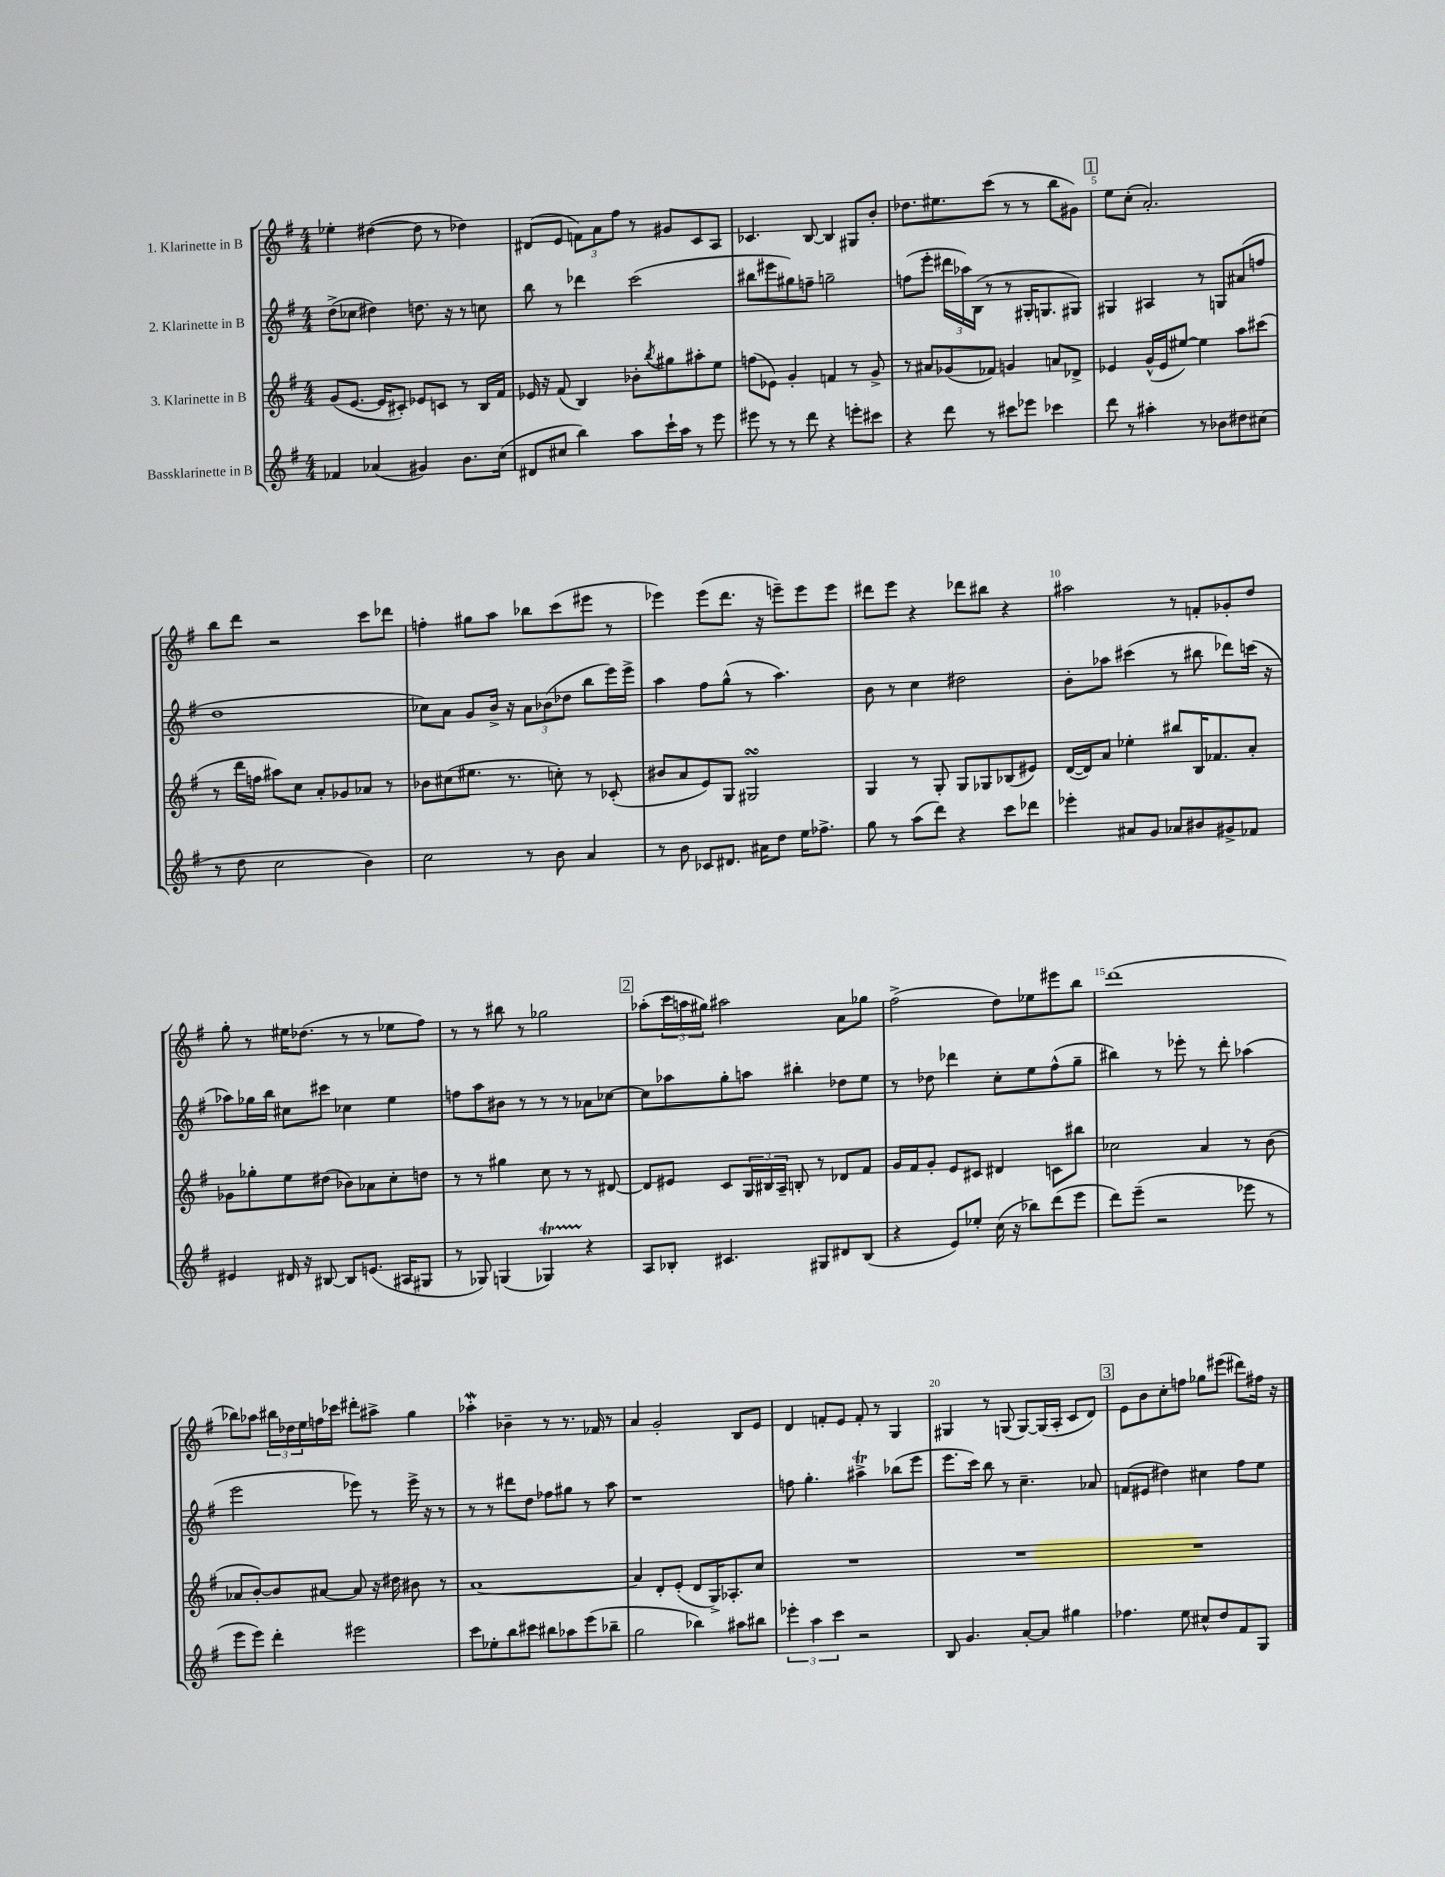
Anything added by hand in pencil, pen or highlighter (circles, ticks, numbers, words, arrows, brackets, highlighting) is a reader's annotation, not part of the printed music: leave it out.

**kern	**kern	**kern	**kern
*part4	*part3	*part2	*part1
*staff4	*staff3	*staff2	*staff1
*I"Bassklarinette in B	*I"3. Klarinette in B	*I"2. Klarinette in B	*I"1. Klarinette in B
*clefG2	*clefG2	*clefG2	*clefG2
*k[f#]	*k[f#]	*k[f#]	*k[f#]
*M4/4	*M4/4	*M4/4	*M4/4
=1	=1	=1	=1
4f-X/	(8g/L	(8dd^\L	4ee-X'\
.	[8.e/J	8cc-X\J	.
(4a-X/	.	4dd#X\)	([4dd#X\
.	16e/KL]	.	.
.	8c#X'/J)	.	.
4g#X/)	8e-X/L	8.ddn\	8dd#\]
.	8cn/J	.	8r
.	.	16r	.
8.b\L	8r	8r	4dd-X\)
.	16B/LL	8ccn\	.
(16cc\Jk	16f#/JJ	.	.
=2	=2	=2	=2
8d#X/L	16e-X/	8bb\	(8d#X/L
.	16r	.	.
8cc#X/J	(8f#/	8r	8e/J
4bb\)	4B/)	4ddd-X\	12fn\L)
.	.	.	12a\
.	.	.	12ff#\J
8aa\L	8b-X'\L	(2ccc\	8r
.	8qbb/	.	.
16ccc`\L	8gg#X\	.	8g#X/L
16aa\JJ	.	.	.
8r	8aa#X'\	.	8c/
8eee\	8ee\J	.	8A/J
=3	=3	=3	=3
8eee#X\	(8ffn\L	8bb#X\L	4.c-X/
8r	8e-X\J)	8eee#X\	.
8r	4g'/	8gg#X\)	.
8ddd\	.	8ffn~\J	[8B/
4r	4fn/	2ggn~\	4B/]
8eeen'\L	8r	.	8G#X/L
8ccc#X\J	8g^/	.	8b'/J
=4	=4	=4	=4
4r	8r	(8ffn\L	8.dd-X\L
.	8a#X/L	8eee'\J	.
.	.	.	8.ee#X\
8ddd\	(8g-X/	24ddd#X\LL	.
.	.	24aa-X\)	.
.	.	(24B\JJ	.
8r	8f-X/J)	8r	(8ccc\J
8ccc#X\L	4gn/	8r	8r
8eee-X\J	.	16G#X'/KL	8r
.	.	8.Gn/	.
4ccc-X\	8an/L	.	8bb\L
.	8d-X^/J	8G#X/J)	8g#X\J)
!!LO:REH:place=s1:t=1
=5	=5	=5	=5
8ddd\	4e-X/	4G#X/	8ee\L
8r	.	.	(8cc'\J
4aa#X'\	(16g^^/LL	4A#X/	2.a'/)
.	16e-/J	.	.
.	[8ee#X/J)	.	.
8r	4ee#\]	8r	.
8b-X\L	.	8Gn/L	.
8dd#X\	8aa\L	(8a#X/	.
(8cc#X\J	(8ccc#X\J	8ffn/J	.
!!LO:LB:g=z
=6	=6	=6	=6
8r	8r	1dd	8bb\L
8dd\	16ddd\LL	.	8ddd\J
.	16ffn\JJ	.	.
2cc\	8aa#X\L)	.	2r
.	8cc\J	.	.
.	8a'/L	.	.
.	8g-X/	.	.
4b\)	8a-X/J	.	8ccc\L
.	8r	.	8ddd-X\J
=7	=7	=7	=7
2cc\	8b-X\L	8cc-X\L)	4ffn'\
.	(8cc#X\	8a\J	.
.	8.ee#X\J	8g/L	8gg#X\L
.	.	16b^/Jk	8aa\J
.	8.r	16r	.
8r	.	12a\L	8bb-X\L
.	.	(12b-X\	.
8b\	8ccn'\)	.	(8ccc\
.	.	12dd-X\J	.
4a/	8r	8bb\L	8eee#X\J
.	(8c-X'/	16eee\L)	8r
.	.	16eee^\JJ	.
=8	=8	=8	=8
8r	8b#X/L	4aa\	4eee-X\)
8b\	8a/	.	.
8c-X/L	8e/)	8ff#\L	(8eee-\L
8.d#X/J	8G/J	(8gg^^\J	8.ddd\J
.	2G#XsSsS/	8r	.
16a#X\KL	.	.	16r
8dd\J	.	4.aa\)	8eeen~\L)
16ee\KL	.	.	8eee\
8.ff-X^\J	.	.	.
.	.	.	8eee\J
=9	=9	=9	=9
8gg\	4G/	8b\	8ddd#X\L
8r	.	8r	8eee\J
(8aa\L	8r	4cc\	4r
8ddd\J)	8G'/	.	.
4r	8G/L	2dd#X\	8ddd-X\L
.	8G-X/	.	8bb#X\J
8ccc\L	(8B-X/	.	4r
8ddd-X\J	8e#X/J)	.	.
=10	=10	=10	=10
4eee-X'\	([16d/LL	8b'\L	2aa#X\
.	16d/J])	.	.
.	8a/J	8aa-X\J	.
8a#X/L	4ee-X'\	(4ccc#X\	.
8g/J	.	.	.
8a-X/L	8bb#X/L	8r	8r
8b#X/	16B/K	8bb#X\	8fn'/L
.	8.f-X/	.	.
8g#X^/	.	8ddd-X\L)	8g-X'/
8f-X/J	8a'/J	(16cccn\Jk	8dd/J
.	.	16r	.
!!LO:LB:g=z
=11	=11	=11	=11
4e#X/	8g-X\L	8aa-X\L)	8gg'\
.	8gg-X'\	16gg-X\L	8r
.	.	16bb\JJ	.
16d#X/	8ee\	8cc#X\L	16ee#X\KL
16r	.	.	(8.dd-X\J
[8B#X/	(8dd#X\J	8ccc#X\J	.
8B#/L]	8b-X\L)	4cc-X\	8r
(8.en/J	8a-X\	.	8r
.	8cc'\	4ee\	8ee-X\L
16A#X/KL	.	.	.
8G#X/J	8ddn\J	.	8ff#\J)
=12	=12	=12	=12
8r	8r	8ffn\L	8r
8G-X/)	8r	8aa\	8r
(4Gn/	4gg#X\	8b#X\J	8bb#X\
.	.	8r	8r
4G-XT/)	8cc\	8r	2gg-X\
.	8r	8r	.
4r	8r	8a-X\L	.
.	[8d#X/	[8cc-X\J	.
!!LO:REH:place=s1:t=2
=13	=13	=13	=13
8A/L	8d#/L]	8cc-\L]	(8aa-X'\L
8B-X'/J	8e#X/J	8aa-X\	24ccc\L
.	.	.	24aan\
.	.	.	24gg#X\JJ)
4.c#X/	8c/L	8gg'\	2aa#X\
.	24G/L	8aan\J	.
.	24B#X/	.	.
.	24A~/JJ	.	.
.	8Bn'/	4bb#X'\	.
8G#X/L	8r	.	.
8d#X/	8d-X/L	8dd-X\L	8a\L
(8B-/J	8f#/J	8ee\J	8gg-X\J
=14	=14	=14	=14
4r	16g/LL	8r	(2ff#^\
.	16f#/J	.	.
.	8g'/J	8dd-X\	.
8e/L)	8e/L	4ddd-X\	.
8ee-X'/J	8c#X/J	.	.
(16cc\	4d#X/	8cc'\L	8dd\L)
16r	.	.	.
8bb-X\L)	.	8ee\	8ee-X\
(8ddd\	8cn\L	(8ff#^^\	8eee#X\
8eee\J	8bb#X\J	8gg~\J	8bb\J
=15	=15	=15	=15
8ddd\L)	2cc-X\	4bb#X\)	(1ddd
(8eee~\J	.	.	.
2r	.	8r	.
.	.	8eee-X'\	.
.	4a/	8r	.
.	.	8ddd'\	.
8eee-X\	8r	(4aa-X\	.
8r	(8b\	.	.
!!LO:LB:g=z
=16	=16	=16	=16
8eee\L	8a-X/L	2eee\	8bb-X\L)
8eee\J)	[8b'/)	.	8aa-X\J
4ddd'\	8b/]	.	24bb#X\LL
.	.	.	24dd-X\
.	.	.	24ee\
.	[8a#X/J	.	16ffn\
.	.	.	16ccc-X\JJ
2eee#X\	8a#/]	8eee-X\)	8ddd#X'\L
.	16r	8r	8aa#X^\J
.	16dd#X\	.	.
.	8b#X\	16eee-^\	4gg\
.	.	16r	.
.	8r	8r	.
=17	=17	=17	=17
8ccc\L	[1a	8r	4aa-Xw'\
8ee-X'\	.	8r	.
8bb\	.	8ddd#X\L	4b-X~\
8ccc#X\J	.	8dd\J	.
8bb#X\L	.	8ff-X\L	8r
8aa-X\	.	8gg#X\J	8.r
(8eee\	.	8r	.
.	.	.	16f-X/
8bb-X~\J	.	8aa\	8r
=18	=18	=18	=18
2gg\	4a/]	1r	4a/
.	8d'/L	.	2g'/
.	(8e'/J	.	.
4bb-X\)	8d/L	.	.
.	16G^/K)	.	.
.	8.A-X'/	.	.
8aa#X\L	.	.	8B/L
8bb#X\J	8cc/J	.	8e/J
=19	=19	=19	=19
6eee-X'\	1r	8ffn\	4d/
.	.	4.gg'\	.
6aa\	.	.	.
.	.	.	8fn'/L
6ccc\	.	.	.
.	.	.	8e/J
2r	.	4aa#Xt^\	8f'/
.	.	.	8r
.	.	(8bb-X\L	4G/
.	.	8eee\J	.
=20	=20	=20	=20
8B/	1r	8.eee\L	4G#X/
4.g/	.	.	.
.	.	16ccc\Jk)	.
.	.	8bb\	8r
.	.	8r	(8Gn/
[8a'/L	.	4.cc~\	[8G/L)
8a/J]	.	.	(16G/L]
.	.	.	16A'/JJ
4gg#X\	.	.	8c/L
.	.	8a-X/	8d/J)
!!LO:REH:place=s1:t=3
=21	=21	=21	=21
4.ff-X\	1r	(8fn/L	8e\L
.	.	8e#X/J	8b\
.	.	4dd#X\)	8cc'\
8ee\	.	.	8ffn\J
8cc#X^^/L	.	4cc#X\	8gg-X\L
8dd/	.	.	(8eee#X\J
8f#/	.	8ff#\L	8ddd#X\L)
8G/J	.	8ee\J	16ff#X\Jk
.	.	.	16r
==	==	==	==
*-	*-	*-	*-
